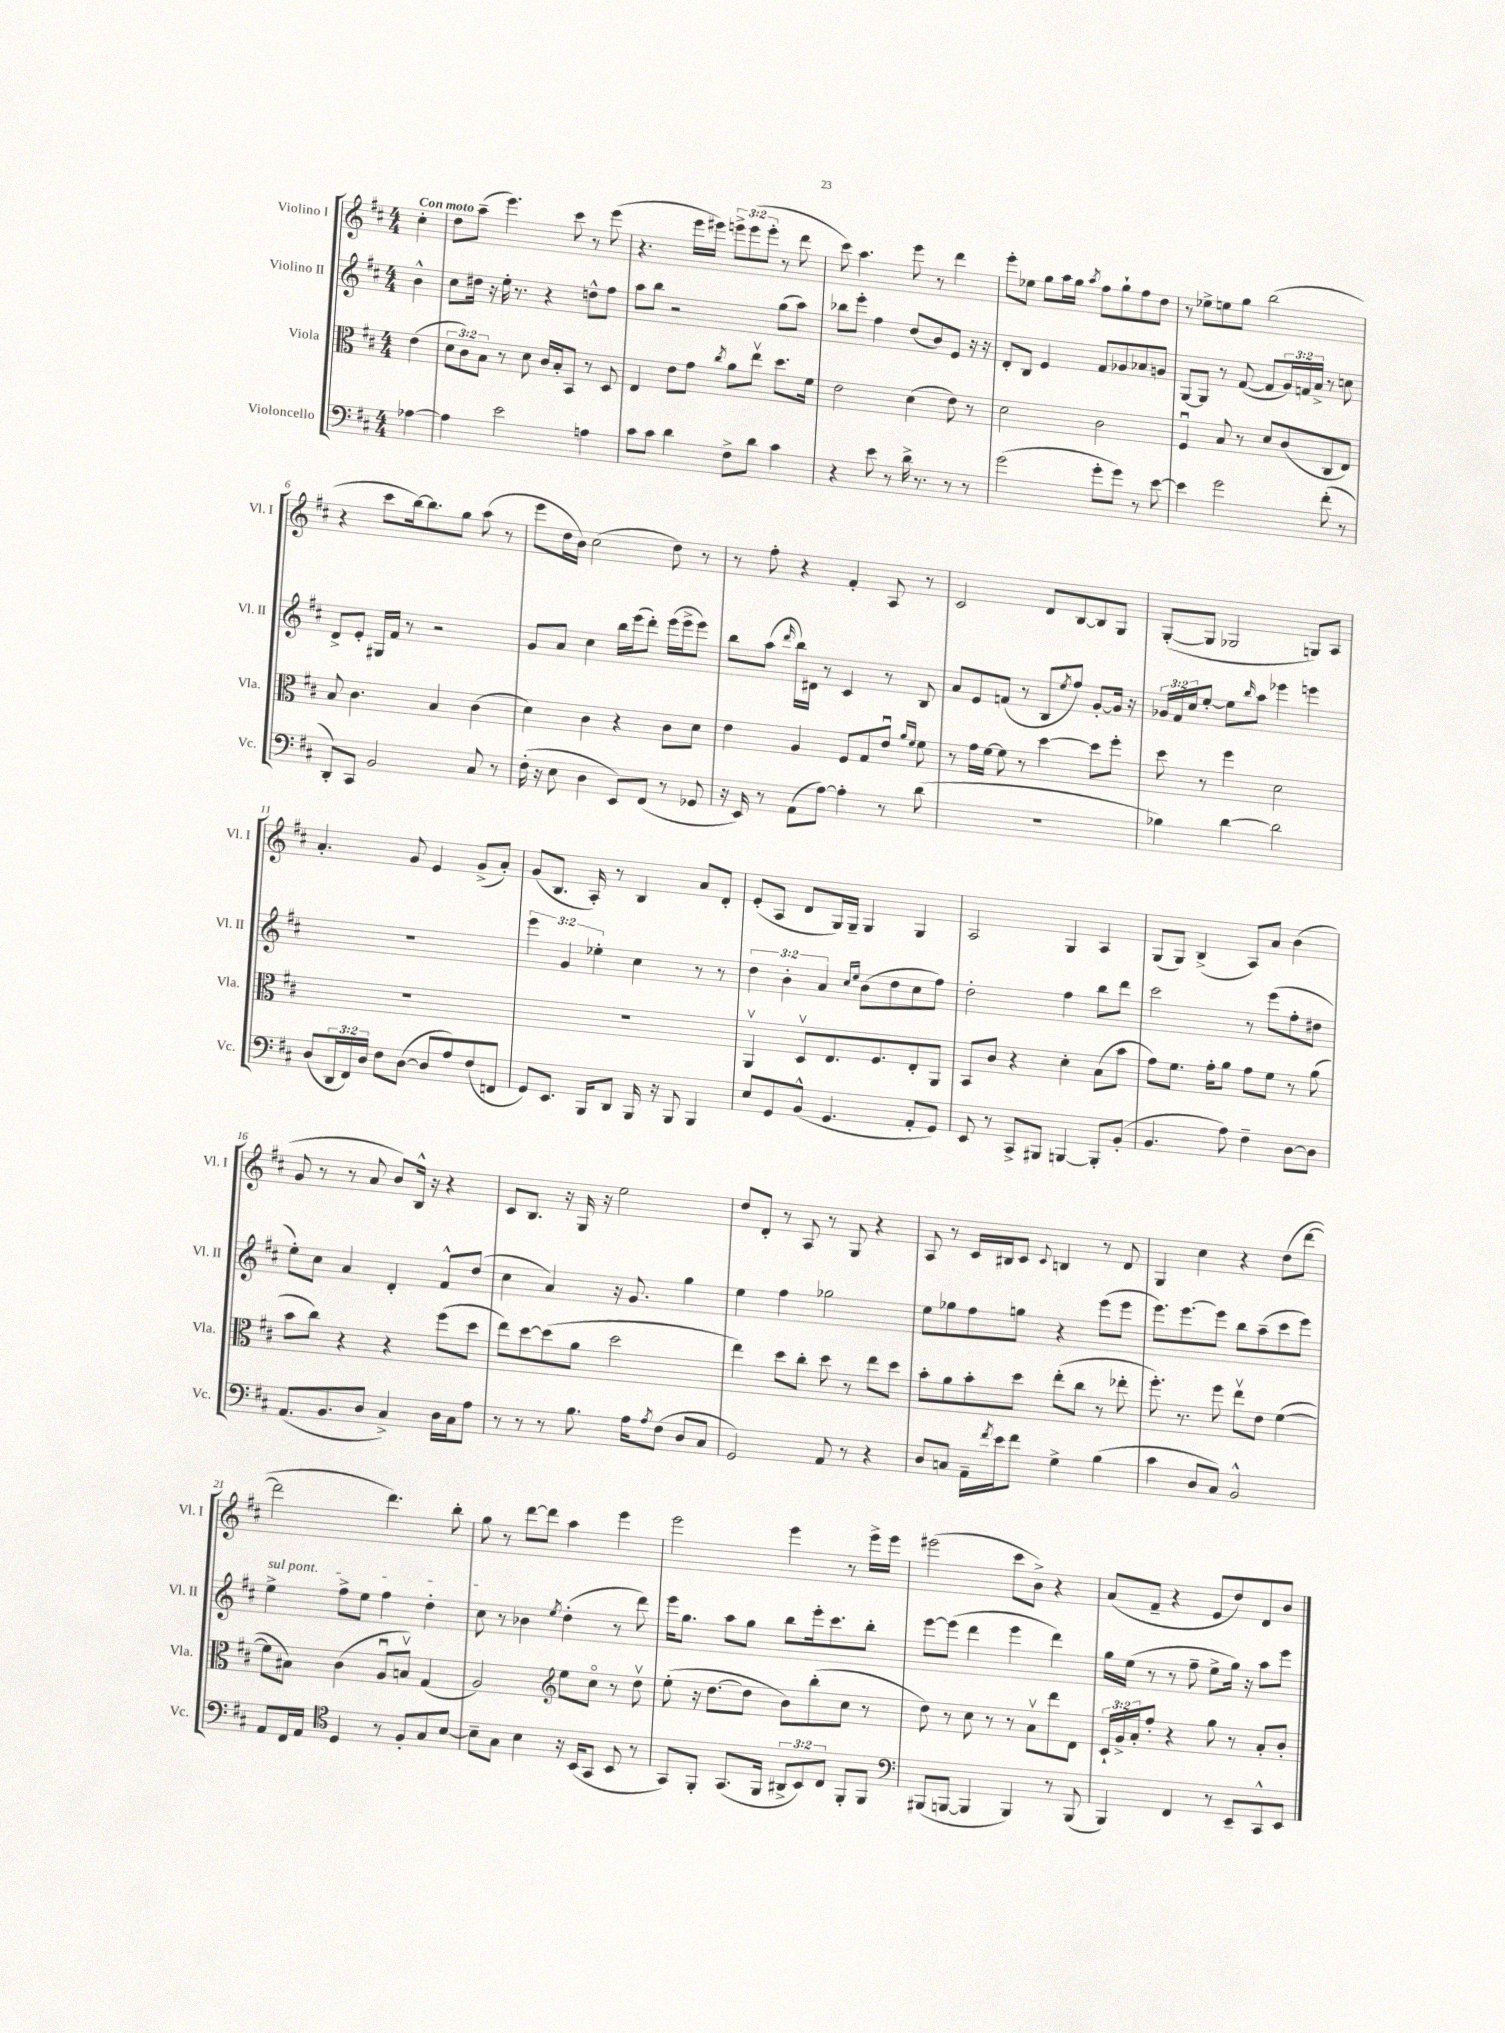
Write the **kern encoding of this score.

**kern	**kern	**kern	**kern
*staff4	*staff3	*staff2	*staff1
*clefF4	*clefC3	*clefG2	*clefG2
*k[f#c#]	*k[f#c#]	*k[f#c#]	*k[f#c#]
*M4/4	*M4/4	*M4/4	*M4/4
[4A-	(4e	4b^^	4cc#'
=	=	=	=
4A-]	12d	8cc#	8dd
.	12c#)	.	.
.	.	16dd#	(8aa~
.	12B	.	.
.	.	16r	.
2e	8r	16ee'	4.eee)
.	.	8.r	.
.	8d	.	.
.	16c#	4r	.
.	16B'	.	.
.	8BB	.	8ccc#
4A	8r	8dd^^	8r
.	8D	8ff#	(8eee
=	=	=	=
8c#	4E	8aa	4.r
8c#	.	8bb	.
4d	8e	2r	.
.	8g	.	16eee
.	.	.	16eee#)
.	8qcc#	.	.
8F#^	8a	.	12eee^
.	.	.	(12eee
8d	8eev	.	.
.	.	.	12eee'
4c#	8.dd	(8gg	8r
.	.	8aa)	8ddd
.	16f#	.	.
=	=	=	=
4r	2e	8bb-	8ccc#)
.	.	8eee'	4.aa
8e	.	4ff#	.
8r	.	.	.
16d^	(4d	(8dd	8eee
8.r	.	.	.
.	.	8b)	8r
8r	8e)	8e	4ddd
8r	8r	16r	.
.	.	16r	.
=	=	=	=
(2g	2d	8d'	8eee'
.	.	8B	8ee-
.	.	4e	8gg
.	.	.	16aa
.	.	.	16gg
.	.	.	8qaa
8g'	2c#	8f#	8ff#
8g)	.	8g-	8gg`
8r	.	8a-	8ff#
[8e	.	8g	8dd
=	=	=	=
4e]	4F#u	[8G	8r
.	.	8G]	8ee-^
2g	8B	8r	8ee
.	8r	([8f#	8gg
.	8d	8f#]	(2bb
.	(8c#	24g)	.
.	.	24f	.
.	.	24a^	.
(8f#'	8C#	8r	.
8r	8E)	8cc	.
=	=	=	=
8DD')	8B	8d^	4r
8CC#	4.c#	8e'	.
2BB	.	16G#	8ccc#
.	.	16f#	.
.	.	8r	[16bb)
.	.	.	8.bb]
.	4B	2r	.
.	.	.	8gg
8C#	(4c#	.	(8aa
8r	.	.	8r
=	=	=	=
(16F#'	4d)	8g	8eee
16r	.	.	.
8E	.	8a	16dd
.	.	.	16b)
4D	4c#	4cc#	(2cc#
8EE)	4r	16bb	.
.	.	(16eee	.
(8FF#	.	8ddd')	.
8r	8c#	(16eee	8dd)
.	.	16eee^	.
8GG-	8d	8eee)	8r
=	=	=	=
16r	4e	8bb	8r
16EE)	.	.	.
8r	.	(8aa	8ff#'
.	.	16qqddd	.
(8AA	4A	16bb)	4r
.	.	16d#	.
[8A)	.	8r	.
4A']	8F#	4c#	4f#'
.	8G	.	.
8r	8eu	8r	8A
.	16qqa	.	.
.	16qqf#	.	.
(8d	8f#	8B	8r
=	=	=	=
1r	8r	8a	2c#
.	16g	8e	.
.	[16f#	.	.
.	8f#]	(8f	.
.	8r	8r	.
.	[4dd	8B	8d
.	.	8qee	.
.	.	8ff#)	[8B
.	8dd]	[8g'	8B]
.	8ff#'	16g]	8G
.	.	16r	.
=	=	=	=
4B-)	8dd	24g-	([8G'
.	.	24f#	.
.	.	24cc#	.
.	8r	[8ee'	8G]
[4d	4ff#	8ee]	2G-
.	.	16qqbb	.
.	.	8aa	.
2d]	2d	4eee-	.
.	.	4eee	8G)
.	.	.	8A
=	=	=	=
(8D	1r	1r	4.a'
24DD	.	.	.
24FF#)	.	.	.
24D	.	.	.
8F#	.	.	.
([8D	.	.	8g
8D]	.	.	4e
8A)	.	.	.
(8F#	.	.	(8g^
8FF	.	.	8a')
=	=	=	=
8GG)	1r	6eee	(8g
8.EE	.	.	8.B
.	.	6g	.
16BBB	.	.	16A')
.	.	6ee-'	.
8DD	.	.	8r
16BBB	.	4cc#	4B
16r	.	.	.
8BBB	.	.	.
4BBB	.	8r	8a
.	.	8r	8d'
=	=	=	=
8E	4AAv	6dd	(8e'
8GG	.	.	8A
.	.	6b'	.
(8BB^^	8Dv	.	8d
.	.	6a	.
4.GG	8.E	.	16G)
.	.	.	16G~
.	.	16qqcc#	.
.	.	16qqee	.
.	.	(8b	4G
.	8.F#	.	.
.	.	8dd	.
8AA'	8E'	8cc#	4G
8GG)	8AA	8ff#)	.
=	=	=	=
8EE	8BB	2dd'	2A
8r	8c#	.	.
8CC#^	4r	.	.
8BBB#	.	.	.
[4BBB	4d'	4ff#	4G
8BBB']	(8B	8bb	4A
(8BB'	8b	8ddd	.
=	=	=	=
4.BB	8g)	2ccc#	(8G
.	8.f#	.	8G)
.	.	.	(4B^
.	16g'	.	.
8A)	8a	.	.
4F#~	8g	8r	8A)
.	8f#	(8eee	8a
[8D	8r	8ff#'	(4b
8D]	(8a	8dd#	.
=	=	=	=
(8.AA	8b	8ee')	8g
.	8cc#)	8cc#	8r
8.BB	.	.	.
.	4r	4a	8r
8D	.	.	8a
4C#^)	4r	4d'	8b)
.	.	.	16B^^
.	.	.	16r
16D	(8ff#	8f#^^	4r
16C#	.	.	.
8A	8dd	(8dd	.
=	=	=	=
8r	8ee)	4cc#	8c#
8r	[8dd	.	8.B
8r	(8dd]	4a)	.
.	.	.	16r
8.B	8a	.	16G
.	.	.	16r
.	2dd	16r	2ee
16A	.	8.g	.
8qA	.	.	.
(8F#	.	.	.
8D	.	4gg	.
8C#	.	.	.
=	=	=	=
2GG)	4ee)	4ee	8dd
.	.	.	8d'
.	8dd	4ff#	8r
.	8cc#'	.	8A
8AA	8dd	2gg-	8r
8r	8r	.	8G
4r	8ee	.	4r
.	8dd	.	.
=	=	=	=
8D	8b'	8ee	8A
8C	8a	8gg-	8r
16AA~	8b'	8ff#	16c#
8qf#	.	.	.
16e	.	.	16B#
8f#	8dd	8gg	8c#
.	.	.	8qqc#
4G^	(8ee'	4r	4B
.	8cc#	.	.
(4B	8r	(8eee	8r
.	8ee-'	8eee	8d
=	=	=	=
4c#	8.ff#')	8.eee)	4G
.	8.r	[8.eee	.
8D	.	.	4cc#
8C#)	8ff#	8eee]	.
2BB^^	8eev	8bb	4r
.	8e	(8aa~	.
.	([4f#	8ccc#	(8dd
.	.	8eee)	[8ddd
=	=	=	=
8AA	8f#]	4ee^	2ddd]
16FF#	8B#)	.	.
16AA	.	.	.
*clefC4	*	*	*
4D	(4c#	8ff#^	.
.	.	8ee	.
8r	8Au	4ff#	4.ddd)
8F#'	8Bv)	.	.
8G	(4G	4dd'	.
[8B	.	.	8bb'
=	=	=	=
8B~]	2A)	8cc#	8gg
8G	.	8r	8r
4B	.	4b-	[8ddd
.	.	.	8ddd]
*	*clefG2	*	*
.	.	8qee	.
16r	8ee	(4dd'	4aa
(16BB	.	.	.
8GG	8cc#o	.	.
8BB	8r	8r	4eee
8r	8ddv	8ddd)	.
=	=	=	=
8GG)	(8ee'	16eee	2eee
.	.	8.gg	.
8FF#'	16r	.	.
.	[8.dd	.	.
(8.GG	.	8aa	.
.	8dd]	8gg	.
16FF#	.	.	.
12AA#^	8b)	8bb	4eee
12BB)	.	.	.
.	(8bb'	16eee'	.
12C#	.	.	.
.	.	8.ccc#	.
8FF#'	8cc#	.	8r
8FF#	8r	8bb'	16eee^
.	.	.	16eee
=	=	=	=
*clefF4	*	*	*
(8BBB#	8dd)	[8eee	(2eee#
[8BBB	8r	(8eee]	.
4BBB]	8cc#	4ddd	.
.	8r	.	.
4BBB)	8r	4eee	8ccc#
.	8av	.	8b^)
8r	8ddd	4ddd)	4r
(8BBB	8d	.	.
=	=	=	=
4BBB)	24c#`	16gg	(8a
.	24g^	.	.
.	.	(16ee	.
.	24a'	.	.
.	8ff#'	8r	8f#~
4FF#	4r	8r	4r
.	.	8ff#~	.
8r	8gg	8ee^	8e
8EE~	8r	16gg)	8dd)
.	.	16r	.
8CC#^^	8a'	8aa	8d
8EE	8b'	8eee	8b
==	==	==	==
*-	*-	*-	*-
